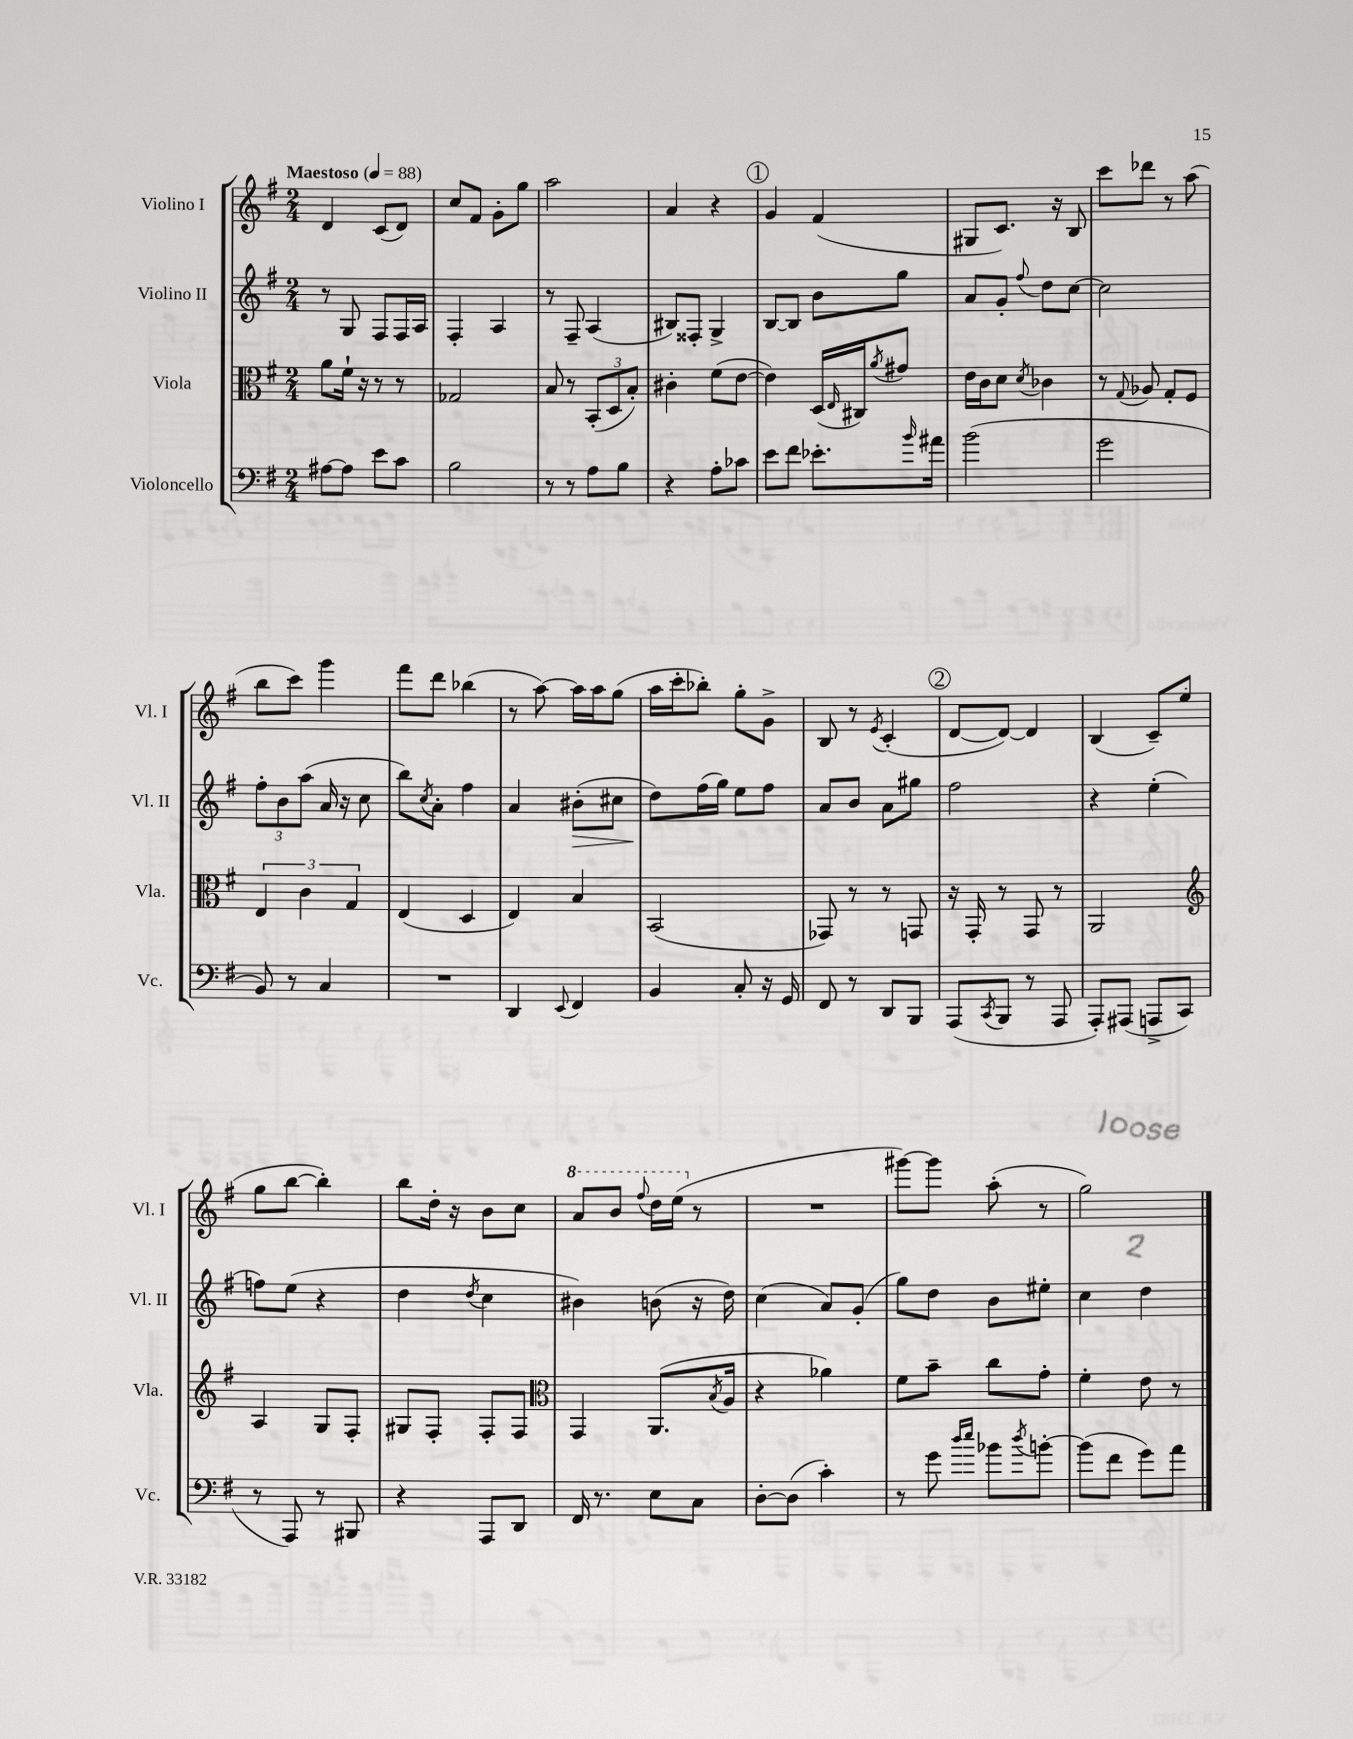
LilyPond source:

<<
\new StaffGroup <<
\new Staff = "s0" \with { instrumentName = "Violino I" shortInstrumentName = "Vl. I" } {
    \clef treble \key g \major \numericTimeSignature \time 2/4 \tempo "Maestoso" 4 = 88
    d'4 c'8( d'8) |
    c''8 fis'8 g'8-. g''8 |
    a''2 |
    a'4 r4 |
    \mark \markup { \circle "1" } g'4 fis'4( |
    gis8 c'8.) r16 b8 |
    c'''8 des'''8 r8 a''8( |
    b''8 c'''8) g'''4 |
    fis'''8 d'''8 bes''4( |
    r8 a''8~) a''16 a''16 g''8( |
    a''16 c'''16-. bes''8-.) g''8-. g'8-> |
    b8 r8 \acciaccatura { e'8 } c'4-.( |
    \mark \markup { \circle "2" } d'8~ d'8~) d'4 |
    b4( c'8--) e''8( |
    g''8 b''8~ b''4-.) |
    b''8 d''16-. r16 b'8 c''8 |
    \ottava #1 a''8 b''8 \appoggiatura { fis'''8 } d'''16 e'''16( \ottava #0 r8 |
    R2 |
    gis'''8~) gis'''8 a''8-.( r8 |
    g''2) \bar "|." |
}
\new Staff = "s1" \with { instrumentName = "Violino II" shortInstrumentName = "Vl. II" } {
    \clef treble \key g \major \numericTimeSignature \time 2/4
    r8 g8 fis8 fis16 a16 |
    fis4-. a4 |
    r8 fis8-- a4( |
    bis8) fisis8-. g4-> |
    \mark \markup { \circle "1" } b8~ b8 b'8 g''8 |
    a'8 g'8-. \appoggiatura { fis''8 } d''8 c''8~ |
    c''2 |
    \tuplet 3/2 { fis''8-. b'8 a''8( } a'16 r16 c''8 |
    b''8) \acciaccatura { c''8 } a'8-. fis''4 |
    a'4 bis'8-.\>( cis''8 |
    d''8\!) fis''16( g''16) e''8 fis''8 |
    a'8 b'8 a'8 gis''8 |
    \mark \markup { \circle "2" } fis''2 |
    r4 e''4-.( |
    f''8) e''8( r4 |
    d''4 \acciaccatura { d''8 } c''4 |
    bis'4) b'8( r16 d''16) |
    c''4( a'8) g'8-.( |
    g''8) d''8 b'8 eis''8-. |
    c''4 d''4 \bar "|." |
}
\new Staff = "s2" \with { instrumentName = "Viola" shortInstrumentName = "Vla." } {
    \clef alto \key g \major \numericTimeSignature \time 2/4
    a'8 fis'16-! r16 r8 r8 |
    ges2 |
    b8 r8 \tuplet 3/2 { b,8-.( d8 b8-.) } |
    cis'4-. fis'8( e'8~ |
    \mark \markup { \circle "1" } e'4) d16( \grace { e16 } cis16) \acciaccatura { a'8 } gis'8 |
    e'16 c'16 d'8 \acciaccatura { d'8 } ces'4 |
    r8 \appoggiatura { g8 } aes8 g8-. fis8 |
    \tuplet 3/2 { e4 c'4 g4 } |
    e4( d4 |
    e4) b4 |
    b,2( |
    ges,8) r8 r8 g,8 |
    \mark \markup { \circle "2" } r16 g,16-. r8 g,8 r8 |
    a,2 |
    \clef treble a4 g8 fis8-. |
    gis8 fis8-. fis8-. fis8 |
    \clef alto g,4 a,8.( \acciaccatura { b8 } a16 |
    r4 aes'4) |
    fis'8 b'8-- c''8 g'8-. |
    fis'4-. e'8 r8 \bar "|." |
}
\new Staff = "s3" \with { instrumentName = "Violoncello" shortInstrumentName = "Vc." } {
    \clef bass \key g \major \numericTimeSignature \time 2/4
    ais8~ ais8 e'8 c'8 |
    b2 |
    r8 r8 a8 b8 |
    r4 a8-. ces'8 |
    \mark \markup { \circle "1" } e'8 fis'8 ees'8.-. \grace { b'16 } ais'16 |
    b'2( |
    g'2 |
    b,8) r8 c4 |
    R2 |
    d,4 \appoggiatura { e,8 } fis,4 |
    b,4 c8-. r16 g,16 |
    fis,8 r8 d,8 b,,8 |
    \mark \markup { \circle "2" } a,,8( \acciaccatura { c,8 } b,,8 r8 a,,8 |
    a,,8-.) ais,,8( a,,8-> c,8 |
    r8 a,,8) r8 bis,,8 |
    r4 a,,8 d,8 |
    fis,16 r8. e8 c8 |
    d8~-. d8( c'4-.) |
    r8 g'8 \grace { d''16 e''16 } bes'8 \acciaccatura { d''8 } b'8~-. |
    b'8( fis'8 g'8) a'8 \bar "|." |
}
>>
>>
\layout { \context { \Score \remove "Bar_number_engraver" } }
